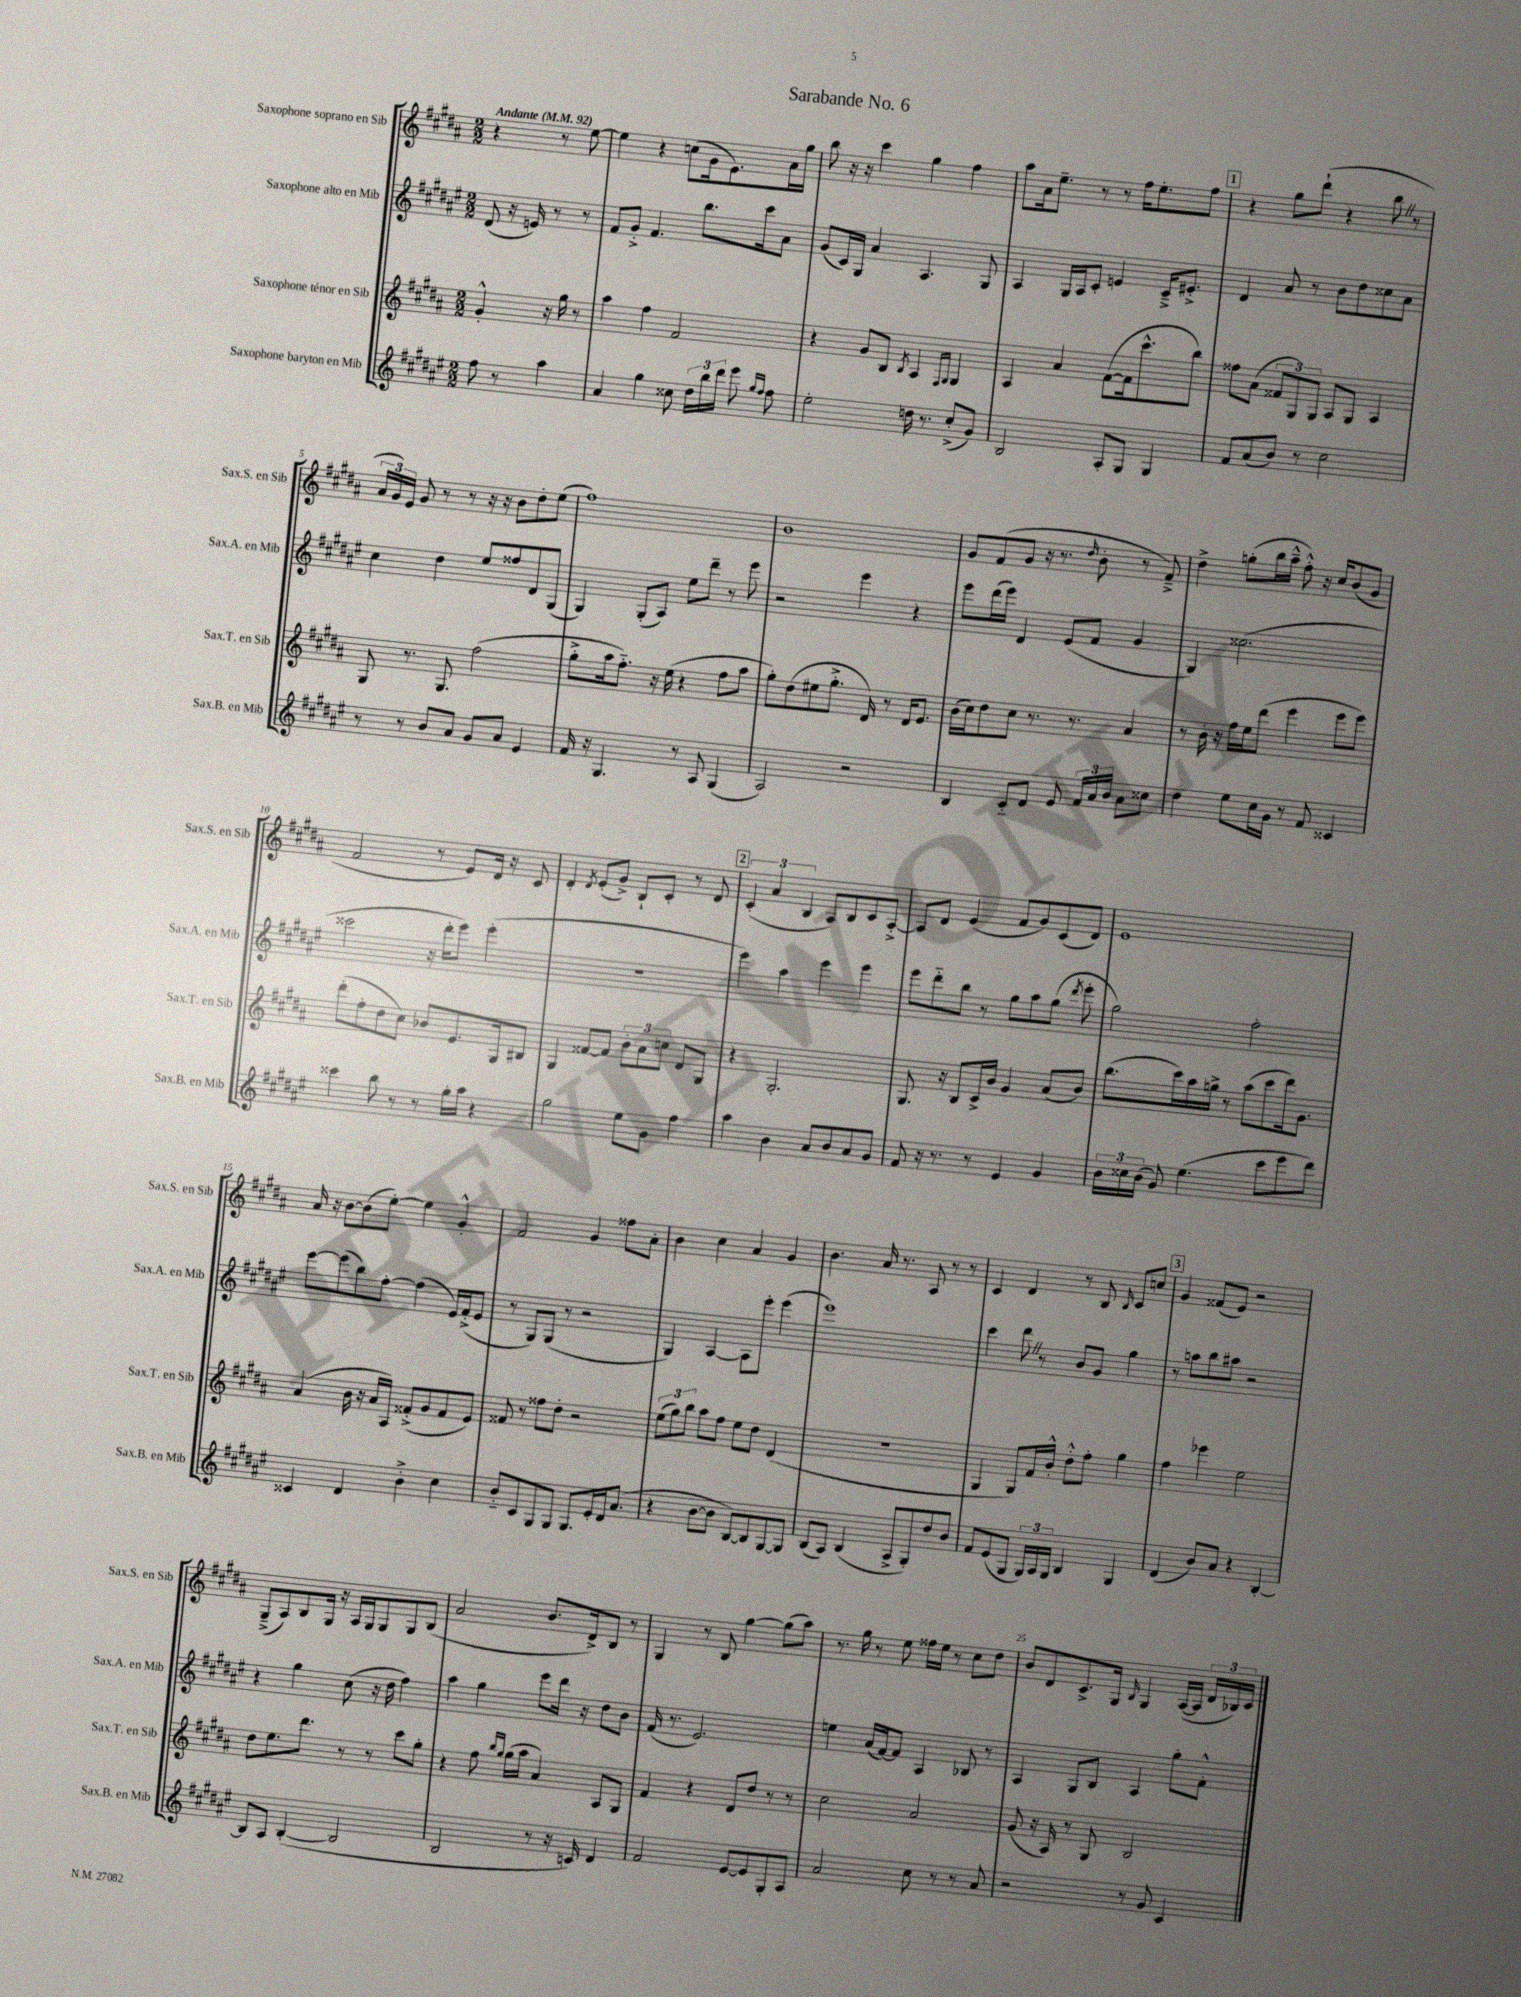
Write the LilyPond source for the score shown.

\header { title = "Sarabande No. 6" }
<<
\new StaffGroup <<
\new Staff = "s0" \with { instrumentName = "Saxophone soprano en Sib" shortInstrumentName = "Sax.S. en Sib" } {
    \clef treble \key b \major \numericTimeSignature \time 2/2 \partial 2 \tempo "Andante" 4 = 92
    \autoBeamOff r4 r8 e''8~ |
    e''4 r4 c''8[( gis'16 e'8.) ais'16 gis''16] |
    b''8 r16 r16 cis'''4 gis''4 fis''4 |
    ais''8[ ais'16 e''8.]-- r8 r8 fis''16[ e''8.-. fis''8] |
    \mark \markup { \box "1" } r4 gis''8[ dis'''8]-!( r4 b''8 \once \override BreathingSign.text = \markup { \musicglyph "scripts.caesura.straight" } \breathe r8 |
    \tuplet 3/2 { ais'16[ gis'16) e'16] } gis'8 r8 r8 r16 r16 b'8[ dis''8-. e''8]( |
    fis''1) |
    b'1 |
    gis'8[ fis'8( gis'8] r16 r8. \grace { dis''16 } b'8-. r8 fis'8--->) |
    dis''4-> g''8[-.( b''16 ais''16]---^ fis''8-.-^) r16 cis''16[ b'8( gis'8] |
    fis'2 r8 e'8[) dis'16] r16 cis'8 |
    dis'4-. \acciaccatura { dis'8 } e'8[-.( gis'8]->) b8[-! cis'8]-. r8 dis'8 |
    \mark \markup { \box "2" } \tuplet 3/2 { cis'4-.( ais'4 b4 } ais8[) b8 cis'8 ais8]~-.-> |
    ais8[ dis'8] e'4( fis'8[ gis'8) cis'8( dis'8]) |
    e'1 |
    ais'16 r16 b'8[~ b'8( e''8]~-.) e''4 gis'4-.-^ |
    fis'2 gis'4 fisis''8[ ais'8]-. |
    b'4 cis''4 ais'4 gis'4 |
    b'4. ais'16 r8. ais8 r8 r8 |
    cis'4 dis'4 r8 b8 \grace { b16 } cis'8[ c''8] |
    \mark \markup { \box "3" } gis'4 fisis'8[( e'8]) r2 |
    gis8[--->( ais8) b8 gis16] r16 ais16[ gis16 gis8 gis8 b8]( |
    ais'2 b'8.[ dis'16->) b8] r8 |
    gis4 r8 b8 gis''4~ gis''8[( ais''8]) |
    r8. gis''16 r8 e''8 fisis''16[ e''16] r8 cis''8[ dis''8] |
    b'8[ dis'8 cis'8.-> gis16] \grace { b16 } gis4 ais16[~( ais16] \tuplet 3/2 { dis'16[ bes16) cis'16] } \bar "|." |
}
\new Staff = "s1" \with { instrumentName = "Saxophone alto en Mib" shortInstrumentName = "Sax.A. en Mib" } {
    \clef treble \key fis \major \numericTimeSignature \time 2/2 \partial 2
    \autoBeamOff dis'8( r16 e'16) r8 r8 |
    fis'8[ gis'8]-.-> fis'4. b''8.[ cis'''16 ais'8] |
    gis'8[( cis'16) gis16] ais'4 ais4. gis8 |
    ais4 gis16[ ais16 cis'8]-. e'4 cis'16[---> eis'8.]-.-> |
    \mark \markup { \box "1" } dis'4 ais'8 r8 b'8[ dis''8 cisis''8 ais'8] |
    cis''4 dis''4 eis''8[ fisis''8 dis'8 gis8]( |
    gis4) gis8[-.( ais8]) eis''8[ dis'''8]-- r8 eis'''8 |
    r2 eis'''4 r4 |
    eis'''8[ dis'''16( eis'''16]) dis'4 eis'8[( fis'8] gis'4 |
    gis4) cisis''2.( |
    cisis'''2 r16 dis'''16[-. eis'''8]) eis'''4-.( |
    R1 |
    \mark \markup { \box "2" } eis'''4) ais''4 eis'''4 eis'''4 |
    eis'''8[ dis'''8-_ b''8] r8 gis''8[ ais''8 gis''8]( \acciaccatura { dis'''8 } eis'''8-. |
    gis''2) fis''2-. |
    eis'''8[~ eis'''8( b''8) fis''8]~-. fis''4( eis'16[) fis'16-.->( eis'8] |
    r8 gis8[) gis8]( r8 r2 |
    gis4) ais4~ ais8[ eis'''8]-. eis'''4( |
    eis'''1) |
    cis'''4 dis'''8 \once \override BreathingSign.text = \markup { \musicglyph "scripts.caesura.straight" } \breathe r8 b'8[ gis'8] gis''4 |
    \mark \markup { \box "3" } r8 a''8[ b''8 ais''8] r2 |
    r4 gis''4 cis''8( r16 dis''16 fis''4) |
    ais''4 gis''4 eis'''8[ dis'''16] r16 dis''8[ b'8] |
    fis'16( r8. eis'2.) |
    e''4 ais'16[( fis'16~) fis'8] ais4 bes8 r8 |
    ais4 gis8[ b8] ais4 gis''8[-. fis'8]-.-^ \bar "|." |
}
\new Staff = "s2" \with { instrumentName = "Saxophone ténor en Sib" shortInstrumentName = "Sax.T. en Sib" } {
    \clef treble \key b \major \numericTimeSignature \time 2/2 \partial 2
    \autoBeamOff gis'4-.-^ r16 gis''16 r8 |
    ais''4 fis''4 fis'2 |
    r4 gis'8[ b8] \acciaccatura { b8 } ais4 \grace { fis16[ gis16] } gis4 |
    ais4 ais'4 fis'8[~( fis'16 cis'''8.-^ b''8]) |
    \mark \markup { \box "1" } fisis''8[ ais'8]( \tuplet 3/2 { fisis'8[ gis8) gis8] } ais8[ gis8] ais4 |
    gis8 r8. gis8. fis''2( |
    gis''8[-.-> ais''16 fis''8.]-_) r16 e''16( r4 fis''8[ ais''8] |
    gis''8[-.) dis''8( eis''8 gis''8.]-.-> dis'16) r8 dis'16[ e'8.] |
    b'16[( cis''16) dis''8 cis''8] r8. r8. ais'4 |
    r8 b'16-. r16 fis''16[ e''16 dis'''8]( e'''4 e'''8[ e'''8]) |
    dis'''8[-.( fis''8-. dis''8 cis''8]) bes'8[ e'8. gis16 bis8] |
    gis4 fisis'8[~ fisis'8] \tuplet 3/2 { b'8[-. ais'8 c''8] } dis'8[ gis8] |
    \mark \markup { \box "2" } r4 gis2.-. |
    gis8. r16 b8[ cis'16-> b'16] gis'4 ais'8[( b'8]) |
    b''8.[( cis'''16) ais''16 g''16]-> r8 ais''8[( cis'''8 dis'''16) gis'8.] |
    ais'4( b'16 r16 ais'16[ ais16]) fisis'8[-.->( gis'8 fisis'8 e'8]) |
    fisis'8 r8 fisis''8[ dis''8]-. r2 |
    \tuplet 3/2 { e''8[( gis''8) b''8] } ais''8[ fis''8] e''8[ dis''8] dis'4( |
    r1 |
    gis4 gis8[) fis'16 b'16]-.-^ dis''8[-.-^ fis''8]-. gis''4 |
    \mark \markup { \box "3" } fis''4 ees'''4 e''2 |
    dis''8[ e''8. dis'''8.] r8 r8 cis'''8[ gis''8]-. |
    r4 fis''8 \grace { b''16[ gis''16] } gis''16[( ais''16] ais'4) ais8[ gis8] |
    fis'4 r4 dis'8[ dis''8] r8 r8 |
    cis''2 ais'2 |
    gis'8( r16 ais16) r8 gis8 b2 \bar "|." |
}
\new Staff = "s3" \with { instrumentName = "Saxophone baryton en Mib" shortInstrumentName = "Sax.B. en Mib" } {
    \clef treble \key fis \major \numericTimeSignature \time 2/2 \partial 2
    \autoBeamOff fis''8 r8 ais''4 |
    ais'4 gis''4 cisis''8 \tuplet 3/2 { dis''16[ b''16 dis'''16] } eis'''8 \grace { gis''16[ fis''16] } fis''8 |
    eis''2-. d''16 r8. cis''8[-.->( gis'8]) |
    b2 ais8[-. gis8] gis4 |
    \mark \markup { \box "1" } fis'8[ ais'8( b'8]) r8 cis''2 |
    r8 r8 b'8[ ais'8] gis'8[ ais'8] eis'4 |
    fis'16 r16 gis4. r8 ais8 gis4( |
    ais2) r2 |
    b4 cis'8[-_ dis'8] eis'8 \tuplet 3/2 { fis'16[ ais'16 b'16] } ais'8[ cisis''8] |
    dis''4 eis''8[ cis''16 gis'16] r8 fis'8 cisis'4 |
    cisis'''4 b''8 r8 r8 gis''16[-. ais''16] r4 |
    gis''2 eis''8[ gis'8] fis''4 |
    \mark \markup { \box "2" } ais''4 b'4 ais'8[ b'8 ais'8 gis'8] |
    fis'8 r16 r8. r8 eis'4 gis'4 |
    \tuplet 3/2 { b'16[ cisis''16 b'16]( } gis'8) eis''4.( cis'''8[ eis'''8 dis'''8]) |
    cisis'4 dis'4 b'4-.-> cis''4 |
    b'8[-_ cis'8 gis8 gis8] gis8.[ eis'16-. dis'16 ais'8.]( |
    r4 b'8[~ b'8] b8[~) b8 gis8~ gis8] |
    b8[( ais8]) b4( ais8[-> gis8-.) dis''8 b'8] |
    fis'8[ eis'8( gis8] \tuplet 3/2 { gis16[) ais16 gis16] } b4 gis4 |
    \mark \markup { \box "3" } dis'4( b'8[) ais'8] r4 b4~-. |
    b8[ ais8] b4~-.( b2 |
    b2 r8 r16 c'16) dis'4 |
    fis'2 eis'8[~ eis'8 gis8-. ais8] |
    ais'2 cis''8 r8 r8 ais'8 |
    r2 r8 gis'8 cis'4 \bar "|." |
}
>>
>>
\layout { \context { \Score \override BarNumber.break-visibility = ##(#f #t #t) barNumberVisibility = #(every-nth-bar-number-visible 5) } }
